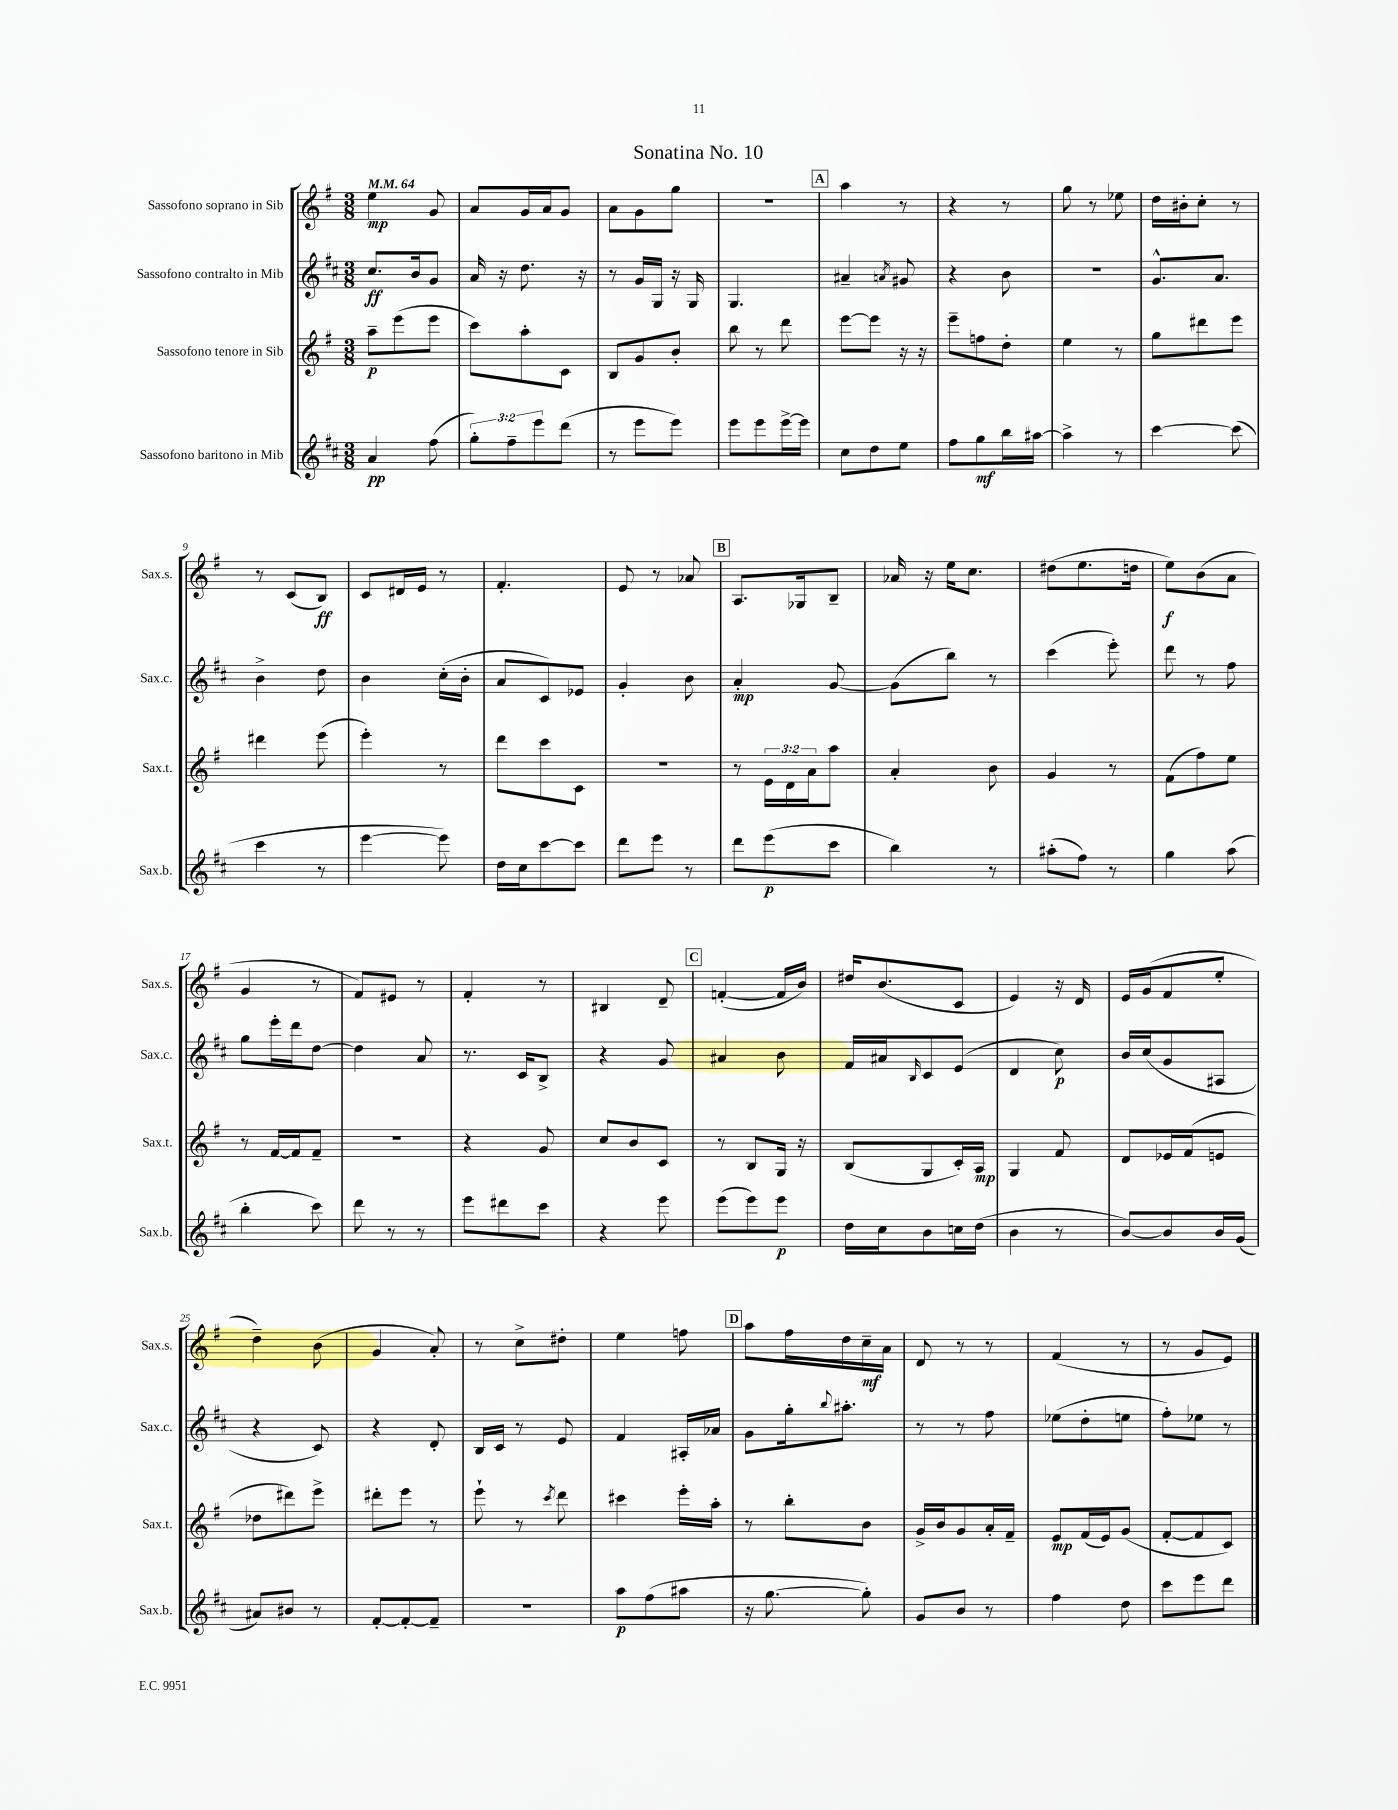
\header { title = "Sonatina No. 10" }
<<
\new StaffGroup <<
\new Staff = "s0" \with { instrumentName = "Sassofono soprano in Sib" shortInstrumentName = "Sax.s." } {
    \clef treble \key g \major \numericTimeSignature \time 3/8 \tempo 4 = 64
    e''4\mp g'8 |
    a'8 g'16 a'16 g'8 |
    a'8 g'8 g''8 |
    R4. |
    \mark \markup { \box "A" } a''4 r8 |
    r4 r8 |
    g''8 r8 ees''8 |
    d''16 bis'16-. c''8-. r8 |
    r8 c'8( b8\ff) |
    c'8 dis'16 e'16 r8 |
    fis'4.-. |
    e'8 r8 aes'8 |
    \mark \markup { \box "B" } a8. ges16 b8-- |
    aes'16 r16 e''16 c''8. |
    dis''8( e''8. d''16 |
    e''8\f) b'8( a'8 |
    g'4 r8 |
    fis'8) eis'8 r8 |
    fis'4-. r8 |
    bis4 d'8-- |
    \mark \markup { \box "C" } f'4~-.( f'16 b'16) |
    dis''16 b'8.( c'8 |
    e'4) r16 d'16 |
    e'16 g'16( fis'8 e''8-. |
    d''4--) b'8( |
    g'4 a'8-.) |
    r8 c''8-> dis''8-. |
    e''4 f''8 |
    \mark \markup { \box "D" } a''8 fis''16 d''16 c''16--\mf a'16 |
    d'8 r8 r8 |
    fis'4( r8 |
    r8 g'8 e'8) \bar "|." |
}
\new Staff = "s1" \with { instrumentName = "Sassofono contralto in Mib" shortInstrumentName = "Sax.c." } {
    \clef treble \key d \major \numericTimeSignature \time 3/8
    cis''8.\ff b'16 g'8 |
    a'16 r16 d''8. r16 |
    r8 g'16 g16 r16 g16 |
    g4. |
    \mark \markup { \box "A" } ais'4-- \acciaccatura { a'8 } gis'8 |
    r4 b'8 |
    r4. |
    g'8.-^ a'8. |
    b'4-> d''8 |
    b'4 cis''16-.( b'16-. |
    a'8 cis'8) ees'8 |
    g'4-. b'8 |
    \mark \markup { \box "B" } a'4-.\mp g'8~ |
    g'8( b''8) r8 |
    cis'''4( e'''8-.) |
    d'''8 r8 fis''8 |
    g''8 e'''16-. d'''16 d''8~ |
    d''4 a'8 |
    r8. cis'16 b8-> |
    r4 g'8 |
    \mark \markup { \box "C" } ais'4 b'8 |
    fis'16 ais'16 \grace { b16 } cis'8 e'8( |
    d'4 cis''8\p) |
    b'16 cis''16( g'8 ais8 |
    r4 cis'8) |
    r4 d'8-. |
    b16 cis'16 r8 e'8 |
    fis'4 ais16-. aes'16 |
    \mark \markup { \box "D" } g'8 g''16-. \appoggiatura { b''8 } ais''8.-. |
    r8 r8 fis''8 |
    ees''8( d''8-. e''8 |
    fis''8-.) ees''8 r8 \bar "|." |
}
\new Staff = "s2" \with { instrumentName = "Sassofono tenore in Sib" shortInstrumentName = "Sax.t." } {
    \clef treble \key g \major \numericTimeSignature \time 3/8 \override Staff.TupletNumber.text = #tuplet-number::calc-fraction-text
    a''8--\p e'''8( e'''8 |
    c'''8) a''8-. c'8 |
    b8 g'8 b'8-. |
    b''8 r8 d'''8 |
    \mark \markup { \box "A" } e'''8~ e'''8 r16 r16 |
    e'''8-- f''8 d''8-. |
    e''4 r8 |
    g''8 dis'''8 e'''8 |
    dis'''4 e'''8( |
    e'''4-.) r8 |
    d'''8 c'''8 c'8 |
    R4. |
    \mark \markup { \box "B" } r8 \tuplet 3/2 { e'16 d'16 a'16 } a''8 |
    a'4-. b'8 |
    g'4 r8 |
    fis'8( fis''8) e''8 |
    r8 fis'16~ fis'16 fis'8-- |
    R4. |
    r4 g'8 |
    c''8 b'8 c'8 |
    \mark \markup { \box "C" } r8 b8 g16 r16 |
    b8( g8 c'16-.) a16\mp |
    g4 fis'8 |
    d'8 ees'16 fis'16( e'8 |
    des''8 dis'''8) e'''8-> |
    dis'''8-. e'''8 r8 |
    e'''8-! r8 \acciaccatura { c'''8 } d'''8 |
    cis'''4 e'''16-. a''16-. |
    \mark \markup { \box "D" } r8 b''8-. b'8 |
    g'16-> b'16 g'8 a'16-. fis'16-- |
    e'8\mp fis'16( e'16) g'8( |
    fis'8~-. fis'8 c'8) \bar "|." |
}
\new Staff = "s3" \with { instrumentName = "Sassofono baritono in Mib" shortInstrumentName = "Sax.b." } {
    \clef treble \key d \major \numericTimeSignature \time 3/8 \override Staff.TupletNumber.text = #tuplet-number::calc-fraction-text
    a'4\pp fis''8( |
    \tuplet 3/2 { g''8-.) fis''8-- e'''8 } d'''8( |
    r8 e'''8 e'''8) |
    e'''8 e'''8 e'''16~-> e'''16 |
    \mark \markup { \box "A" } cis''8 d''8 e''8 |
    fis''8 g''8\mf b''16 ais''16~ |
    ais''4-> r8 |
    cis'''4~ cis'''8( |
    cis'''4 r8 |
    e'''4~ e'''8) |
    d''16 cis''16 cis'''8~ cis'''8 |
    d'''8 e'''8 r8 |
    \mark \markup { \box "B" } d'''8 e'''8\p( cis'''8 |
    b''4) r8 |
    ais''8-.( fis''8) r8 |
    g''4 a''8( |
    b''4-. cis'''8) |
    d'''8 r8 r8 |
    e'''8 dis'''8 cis'''8 |
    r4 e'''8 |
    \mark \markup { \box "C" } e'''8( e'''8) e'''8\p |
    d''16 cis''16 b'8 c''16 d''16( |
    b'4 r8 |
    b'8~) b'8 b'16 g'16( |
    ais'8) bis'8 r8 |
    fis'8~-. fis'8~-. fis'8-- |
    R4. |
    a''8\p fis''8( ais''8 |
    \mark \markup { \box "D" } r16 g''8.~ g''8-.) |
    g'8 b'8 r8 |
    fis''4 d''8 |
    cis'''8 e'''8 d'''8 \bar "|." |
}
>>
>>
